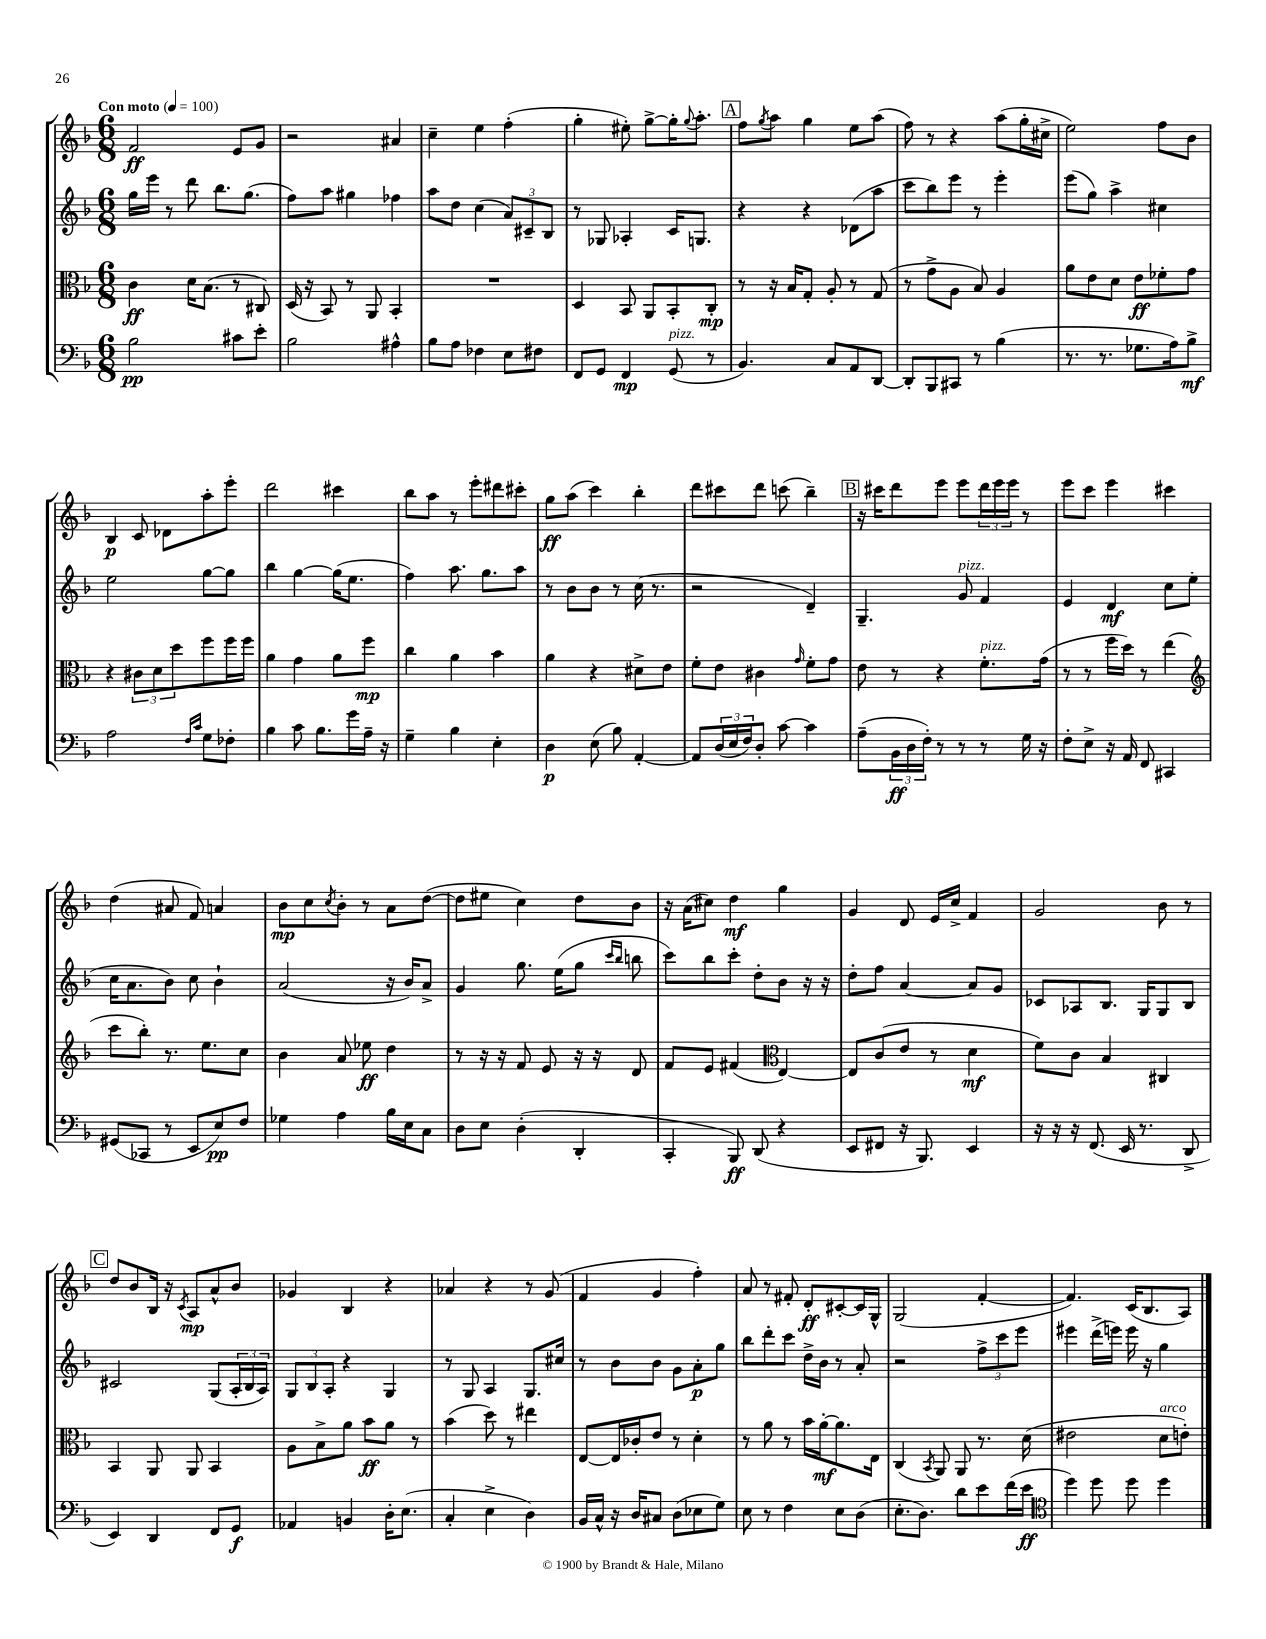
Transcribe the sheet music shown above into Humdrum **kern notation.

**kern	**kern	**kern	**kern
*staff4	*staff3	*staff2	*staff1
*clefF4	*clefC3	*clefG2	*clefG2
*k[b-]	*k[b-]	*k[b-]	*k[b-]
*M6/8	*M6/8	*M6/8	*M6/8
*MM100	*MM100	*MM100	*MM100
2B-	4c	16gg	2f
.	.	16eee	.
.	.	8r	.
.	16d	8ddd	.
.	(8.B-	.	.
.	.	8.bb-	.
8c#	8r	.	8e
.	.	(8.gg	.
8e'	8C#)	.	8g
=	=	=	=
2B-	(16D	8ff)	2r
.	16r	.	.
.	8BB-)	8aa	.
.	8r	4gg#	.
.	8AA	.	.
4A#^^	4BB-'	4ff-	4a#
=	=	=	=
8B-	2.r	8aa	4cc~
8A	.	8dd	.
4F-	.	(4cc	4ee
8E	.	12a)	(4ff'
.	.	12c#~	.
8F#	.	.	.
.	.	12B-	.
=	=	=	=
8FF	4D	8r	4gg'
8GG	.	8G-	.
4FF	8BB-	4A-'	8ee#')
.	8AA	.	[8gg^
(8GG	8BB-'	16c	16gg']
.	.	.	8qqgg
.	.	8.G	8.aa'
8r	8C'	.	.
=	=	=	=
4.BB-)	8r	4r	8ff
.	.	.	8qgg
.	16r	.	8aa
.	16B-	.	.
.	8G'	4r	4gg
8C	8A'	.	.
8AA	8r	(8d-	8ee
[8DD	(8G	8aa	(8aa
=	=	=	=
8DD']	8r	8ccc	8ff)
8BBB-	8g^	8bb-)	8r
8CC#	8A	8eee	4r
8r	8B-)	8r	.
(4B-	4A	4eee'	(8aa
.	.	.	16gg'
.	.	.	16cc#^
=	=	=	=
8.r	8a	(8eee	2ee)
.	8e	8gg)	.
8.r	.	.	.
.	8d	4aa^	.
8.G-	8e	.	.
.	8f-'	4cc#	8ff
16A)	.	.	.
8B-^	8g	.	8b-
=	=	=	=
2A	4r	2ee	4B-
.	12c#	.	8c
.	12d	.	.
.	.	.	8d-
.	12dd	.	.
16qqF	.	.	.
16qqc	.	.	.
8G	8ff	[8gg	8aa'
8F-'	16ff	8gg]	8eee'
.	16ff	.	.
=	=	=	=
4B-	4a	4bb-	2ddd
8c	4g	[4gg	.
8.B-	.	.	.
.	8a	(16gg]	4ccc#
16g	.	8.ee	.
16A~	8ff	.	.
16r	.	.	.
=	=	=	=
4G~	4cc	4ff)	8bb-
.	.	.	8aa
4B-	4a	8.aa	8r
.	.	.	8eee'
.	.	8.gg	.
4E'	4b-	.	8ddd#
.	.	8aa	8ccc#'
=	=	=	=
4D	4a	8r	8gg
.	.	8b-	(8aa
(8E	4r	8b-	4ccc)
8B-)	.	8r	.
[4AA'	8d#^	(16cc	4bb-'
.	.	8.r	.
.	8e	.	.
=	=	=	=
8AA]	8f'	2r	8ddd
(24D	8e	.	8ccc#
24E	.	.	.
24F)	.	.	.
8D'	4c#	.	8ddd
[8c	.	.	(8ccc
.	16qqg	.	.
4c]	8f'	4d~)	4bb-~)
.	8g	.	.
=	=	=	=
(8A~	8e	4.G~	16r
.	.	.	16ccc#
24BB-	8r	.	8ddd
24D	.	.	.
24F')	.	.	.
8r	4r	.	8eee
8r	.	8g	8eee
8r	8.f'	4f	24ddd
.	.	.	24eee
.	.	.	24eee
16G	.	.	8r
16r	(16g	.	.
=	=	=	=
8F'	8r	4e	8eee
8E^	8r	.	8ccc
16r	16ff	4d	4eee
16AA	16dd)	.	.
8FF	8r	.	.
4CC#	(4ee	8cc	4ccc#
.	.	(8ee	.
=	=	=	=
*	*clefG2	*	*
(8GG#	8ccc	16cc	(4dd
.	.	8.a	.
8CC-	8bb-')	.	.
8r	8.r	8b-)	8a#
8EE	.	8cc	8f)
.	8.ee	.	.
8E)	.	4b-`	4a
8F	8cc	.	.
=	=	=	=
4G-	4b-	(2a	8b-
.	.	.	8cc
.	.	.	8qcc
4A	8a	.	8b-'
.	8ee-	.	8r
16B-	4dd	16r	8a
16E	.	16b-)	.
8C	.	8a^	([8dd
=	=	=	=
8D	8r	4g	8dd]
8E	16r	.	8ee#
.	16r	.	.
(4D'	8f	8.gg	4cc)
.	8e	.	.
.	.	(16ee	.
4DD'	16r	8gg	8dd
.	16r	.	.
.	.	16qqccc	.
.	.	16qqbb-	.
.	8d	8bb	8b-
=	=	=	=
4CC'	8f	8ccc)	16r
.	.	.	(16a
.	8e	8bb-	8cc#)
8BBB-)	(4f#	8ccc'	4dd
(8DD	.	8dd'	.
*	*clefC3	*	*
4r	[4E)	8b-	4gg
.	.	16r	.
.	.	16r	.
=	=	=	=
8EE	8E]	8dd'	4g
8FF#	(8c	8ff	.
16r	8e	[4a	8d
8.BBB-)	.	.	.
.	8r	.	16e
.	.	.	16cc^
4EE	4d	8a]	4f
.	.	8g	.
=	=	=	=
16r	8f)	8c-	2g
16r	.	.	.
16r	8c	8A-	.
(8.FF	.	.	.
.	4B-	8.B-	.
16EE	.	.	.
8.r	.	16G	.
.	4C#	8G	8b-
8DD^	.	8B-	8r
=	=	=	=
4EE)	4BB-	2c#	8dd
.	.	.	8b-
4DD	8AA	.	16B-
.	.	.	16r
.	.	.	8qc
.	8AA	.	8A
8FF	4BB-	(8G	8a^^
8GG	.	24A'	8b-
.	.	24B-	.
.	.	24A)	.
=	=	=	=
4AA-	8A	12G	4g-
.	.	12B-	.
.	8B-^	.	.
.	.	12A'	.
4BB	8a	4r	4B-
.	8b-	.	.
16D'	8a	4G	4r
(8.E	.	.	.
.	8r	.	.
=	=	=	=
4C'	(4b-	8r	4a-
.	.	8G	.
4E^	8dd)	4A	4r
.	8r	.	.
4D)	4ee#	8.G	8r
.	.	.	(8g
.	.	16cc#	.
=	=	=	=
16BB-	[8E	8r	4f
16C^^	.	.	.
16r	16E]	8b-	.
16D	16c-'	.	.
8C#	8e	8b-	4g
(8D	8r	8g	.
8E-	4d'	8a'	4ff')
8G)	.	8gg	.
=	=	=	=
8E	8r	8bb-	8a
8r	8a	8ddd'	8r
4F	8r	8ccc	8f#'
.	16b-	16dd^	8d'
.	[16a'	16b-	.
8E	8.a]	8r	[8c#'
(8D	.	8a'	16c#]
.	16E	.	16G^^
=	=	=	=
8.E'	(4C	2r	(2G
8.D)	.	.	.
.	8qBB-	.	.
.	8AA)	.	.
8d	8AA	.	.
8e	8.r	12ff^	[4f'
.	.	12ccc	.
(16f	.	.	.
.	.	12eee	.
16e	(16d	.	.
=	=	=	=
*clefC4	*	*	*
4dd)	2e#	4eee#	4.f])
8dd	.	(16ddd^	.
.	.	16eee)	.
8dd	.	16eee	(16c
.	.	16r	8.B-
4dd	8d	4gg	.
.	8e')	.	8A)
==	==	==	==
*-	*-	*-	*-
